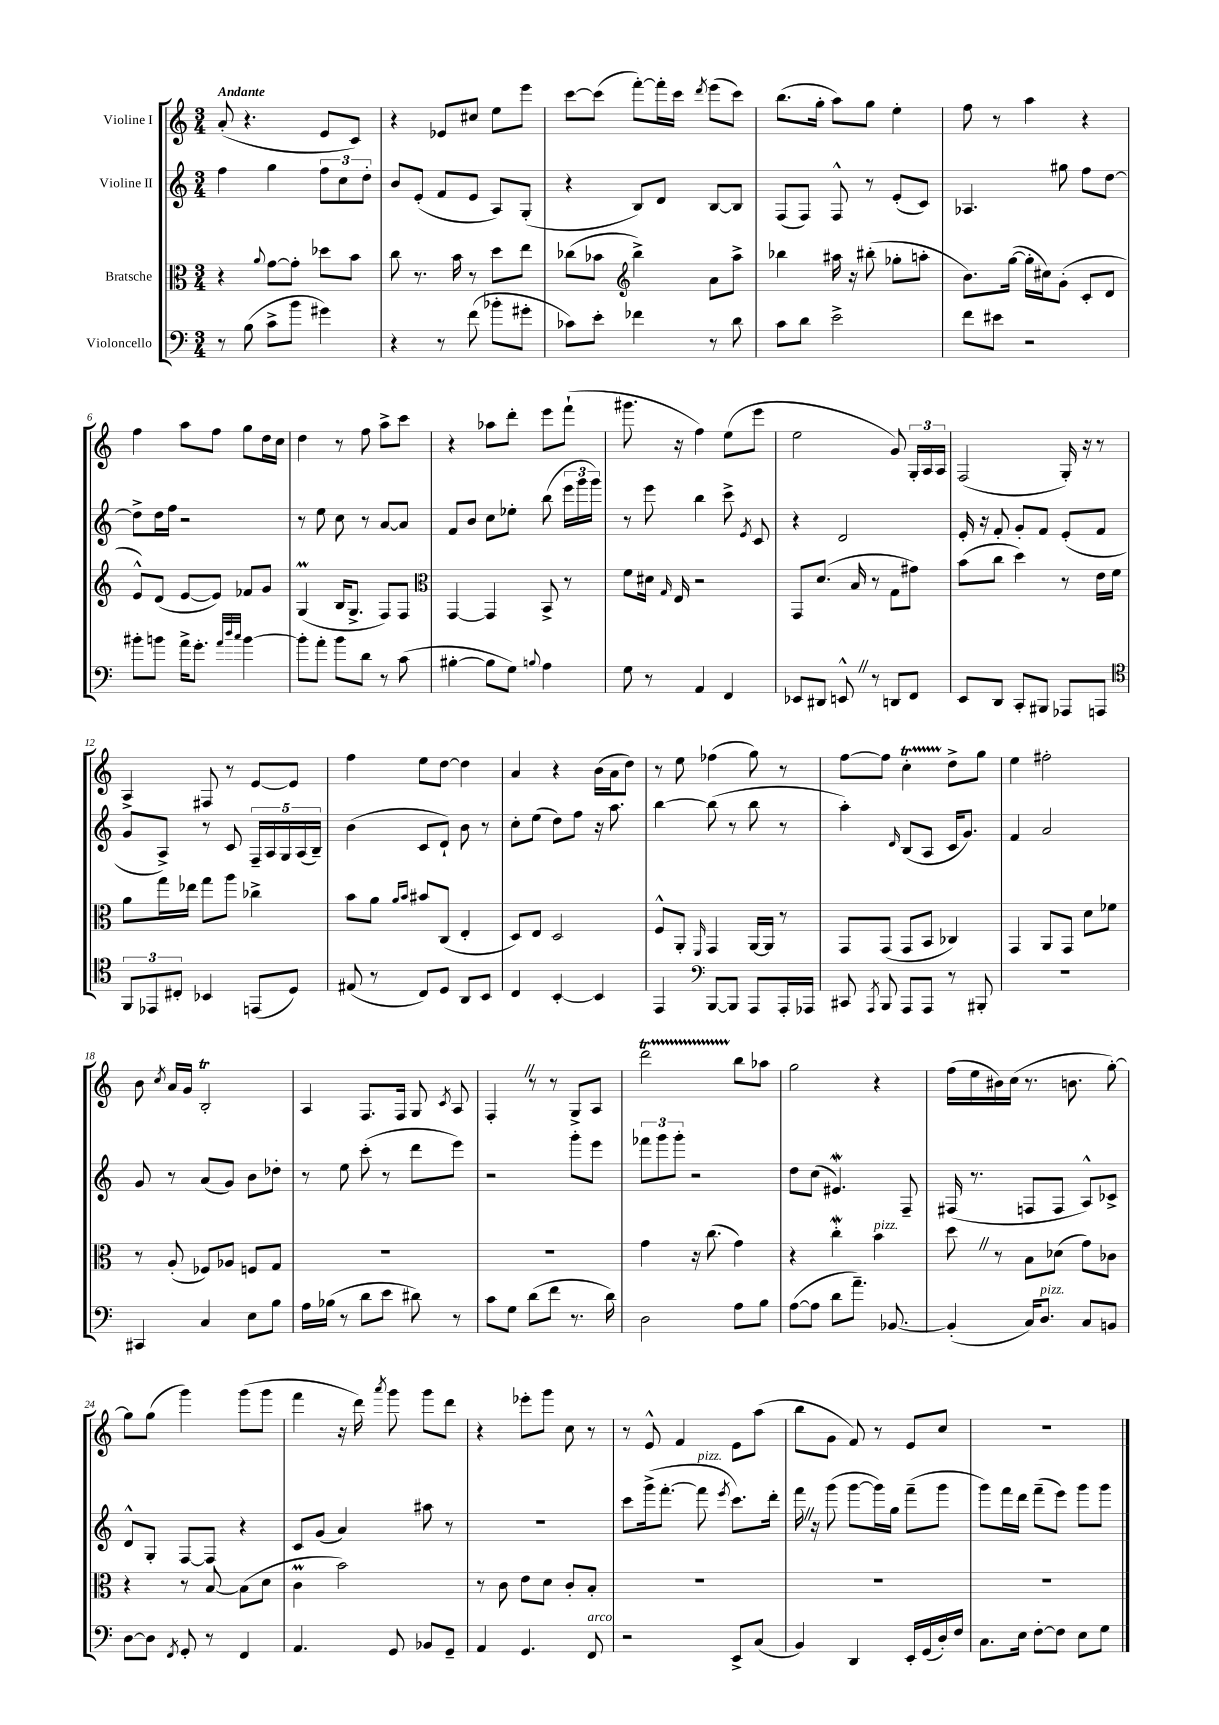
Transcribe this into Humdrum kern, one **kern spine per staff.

**kern	**kern	**kern	**kern
*staff4	*staff3	*staff2	*staff1
*clefF4	*clefC3	*clefG2	*clefG2
*k[]	*k[]	*k[]	*k[]
*M3/4	*M3/4	*M3/4	*M3/4
8r	4r	4ff	(8a'
(8B	.	.	4.r
.	8qqa	.	.
8c^	[8g	4gg	.
8b	8g']	.	.
4g#)	8dd-	12ff	8e
.	.	12cc	.
.	8b	.	8c)
.	.	12dd'	.
=	=	=	=
4r	8cc	8b	4r
.	8.r	(8e'	.
8r	.	8f	8e-
.	16b	.	.
(8f	8r	8e	8cc#
8b-'	8dd	8A)	8ee
8g#'	8ee	(8G'	8eee
=	=	=	=
8c-)	(8cc-	4r	[8ccc
8e'	8b-	.	(8ccc]
*	*clefG2	*	*
4f-	4bb^)	8B)	[8fff')
.	.	8d	16fff']
.	.	.	16ccc
.	.	.	8qddd
8r	8a	[8B	(8eee
8d	8aa^	8B]	8ccc)
=	=	=	=
8c	4bb-	(8F	(8.bb
8d	.	8F)	.
.	.	.	16gg'
2e^	16aa#	8F^^	8aa)
.	16r	.	.
.	(8bb#'	8r	8gg
.	8gg-'	(8e'	4ee'
.	8aa'	8c)	.
=	=	=	=
8f	8.b)	4.A-	8ff
8e#	.	.	8r
.	([16gg	.	.
2r	16gg']	.	4aa
.	16cc#)	.	.
.	(8g'	8gg#	.
.	8c'	8ff	4r
.	8d	[8dd	.
=	=	=	=
8b#'	8e^^)	8dd^]	4ff
8b	(8d	16dd	.
.	.	16ff	.
16a^	[8e	2r	8aa
8.g'	.	.	.
.	8e])	.	8ff
32qqa	.	.	.
32qqdd	.	.	.
32qqcc	.	.	.
[4b	8f-	.	8gg
.	8g	.	16dd
.	.	.	16cc
=	=	=	=
8b']	(4G	8r	4dd
8a'	.	8ee	.
8b	16B	8cc	8r
.	8.G^	.	.
8d	.	8r	8ff
8r	8F)	[8a	8aa^
(8c	8F	8a]	8ccc
=	=	=	=
*	*clefC3	*	*
[4B#'	[4GG	8f	4r
.	.	8b	.
8B#]	4GG]	8cc	8aa-
8G)	.	8ee-'	8ddd'
8qqB	.	.	.
4A	8BB^	(8bb	8eee
.	8r	24eee	(8fff`
.	.	24ggg	.
.	.	24ggg)	.
=	=	=	=
8G	8f	8r	8.ggg#
8r	16d#	8eee	.
.	16qqG	.	.
.	16E	.	16r
4AA	2r	4bb	4ff)
4FF	.	8ccc^	(8ee
.	.	8qe	.
.	.	8c	8eee
=	=	=	=
8EE-	8GG	4r	2ee
8DD#	(8.d	.	.
8EE^^	.	2d	.
.	16B	.	.
8r	8r	.	.
8DD	8G	.	8g)
8FF	8g#)	.	24G'
.	.	.	24A
.	.	.	24A
=	=	=	=
8EE	(8b	16e'	(2F
.	.	16r	.
8DD	8cc	8f'	.
8CC'	4dd)	8g'	.
8BBB#	.	8f	.
8AAA-	8r	(8e'	16G')
.	.	.	16r
8AAA	16e	8f	8r
.	16f	.	.
=	=	=	=
*clefC4	*	*	*
12FF	8a	8g	4A^
12EE-	.	.	.
.	16gg	8A^)	.
12C#'	.	.	.
.	16ee-	.	.
4BB-	8gg	8r	8F#
.	8aa	8c	8r
(8EE	4cc-^	20F~	[8e
.	.	20A	.
.	.	20G	.
8D)	.	.	8e]
.	.	(20A	.
.	.	20B~)	.
=	=	=	=
(8E#	8b	(4b	4ff
8r	8a	.	.
.	16qqa	.	.
.	16qqb	.	.
8C)	8b#	8c	8ee
8D	(8C	8d`)	[8dd
8AA	4E'	8b	4dd]
8BB	.	8r	.
=	=	=	=
4C	8D)	8cc'	4a
.	8E	(8ee	.
[4BB'	2D	8dd)	4r
.	.	8ff	.
4BB]	.	16r	(16b
.	.	8.aa	16a
.	.	.	8dd)
=	=	=	=
4EE	8F^^	[4bb	8r
.	8AA'	.	8ee
*clefF4	*	*	*
.	16qqFF	.	.
[8BBB	4GG	(8bb]	(4ff-
8BBB]	.	8r	.
8AAA	[16AA	8bb	8gg)
.	16AA]	.	.
16AAA'	8r	8r	8r
16AAA-	.	.	.
=	=	=	=
8CC#	8GG	4aa')	[8ff
8qAAA	.	.	.
8BBB	(8GG	.	8ff]
.	.	16qqd	.
8AAA	8GG	(8B	4cc'
8AAA	8BB	8A	.
8r	4C-)	16c	8dd^
.	.	8.g)	.
8BBB#'	.	.	8gg
=	=	=	=
2.r	4GG	4f	4ee
.	8AA	2a	2ff#'
.	8GG	.	.
.	8d	.	.
.	8f-	.	.
=	=	=	=
4CC#	8r	8g	8b
.	.	.	8qcc
.	(8A'	8r	16a
.	.	.	16g
4C	8F-)	(8a	2B'
.	8A-	8g)	.
8E	8F	8b	.
8B	8G	8dd-'	.
=	=	=	=
16A	2.r	8r	4A
(16B-	.	.	.
8r	.	8ee	.
8d	.	(8ccc'	8.F
8e	.	8r	.
.	.	.	16F
8d#)	.	8ddd	8G
.	.	.	8qc
8r	.	8eee)	8A
=	=	=	=
8c	2.r	2r	4F'
8G	.	.	.
(8d	.	.	8r
8f	.	.	8r
8.r	.	8ggg'	8G^
.	.	8eee	8A
16d)	.	.	.
=	=	=	=
2D	4g	12fff-	2ddd
.	.	12ggg	.
.	.	12ggg'	.
.	16r	2r	.
.	(8.cc	.	.
8A	4g)	.	8bb
8B	.	.	8aa-
=	=	=	=
([8A	4r	8dd	2gg
8A]	.	(8cc	.
8d	4cc'	4.e#)	.
8.a~)	.	.	.
.	4b	.	4r
[8.BB-	.	.	.
.	.	8F~	.
=	=	=	=
(4BB-']	8dd	(16F#	(16ff
.	.	8.r	16ee
.	8r	.	16b#)
.	.	.	(16cc
16C)	8B	8F	8.r
8.D	.	.	.
.	(8d-	8F	.
.	.	.	8.b
8C	8g)	8A^^)	.
8BB	8c-	8c-^	[8gg')
=	=	=	=
[8D	4r	8d^^	8gg]
8D]	.	8G'	(8gg
8qFF	.	.	.
8GG'	8r	[8F	4ggg)
8r	[8B	8F]	.
4FF	(8B]	4r	(8ggg
.	8d	.	8ggg
=	=	=	=
4.AA	4c	8c	4fff
.	.	(8g	.
.	2b)	4a)	16r
.	.	.	16ddd)
.	.	.	8qaaa
8GG	.	.	8ggg
8BB-	.	8aa#	8ggg
8GG~	.	8r	8ddd
=	=	=	=
4AA	8r	2.r	4r
.	8c	.	.
4.GG	8e	.	8eee-'
.	8d	.	8ggg
.	8c'	.	8cc
8FF	8B'	.	8r
=	=	=	=
2r	2.r	8ccc	8r
.	.	(16ggg^	8e^^
.	.	[8.fff'	.
.	.	.	4f
.	.	8fff]	.
.	.	8qeee	.
8EE^	.	8.ccc)	8e
(8C	.	.	(8aa
.	.	16ddd'	.
=	=	=	=
4BB)	2.r	16fff	8bb
.	.	16r	.
.	.	(8ggg	8g
4DD	.	[8ggg	8f)
.	.	16ggg])	8r
.	.	16gg	.
16EE'	.	(8fff~	8e
(16GG	.	.	.
16D')	.	8ggg	8cc
16F	.	.	.
=	=	=	=
8.C	2.r	8ggg)	2.r
.	.	16fff	.
16E	.	16ddd	.
[8F'	.	(8fff~	.
8F]	.	8eee)	.
8E	.	8ggg	.
8G	.	8ggg	.
==	==	==	==
*-	*-	*-	*-
